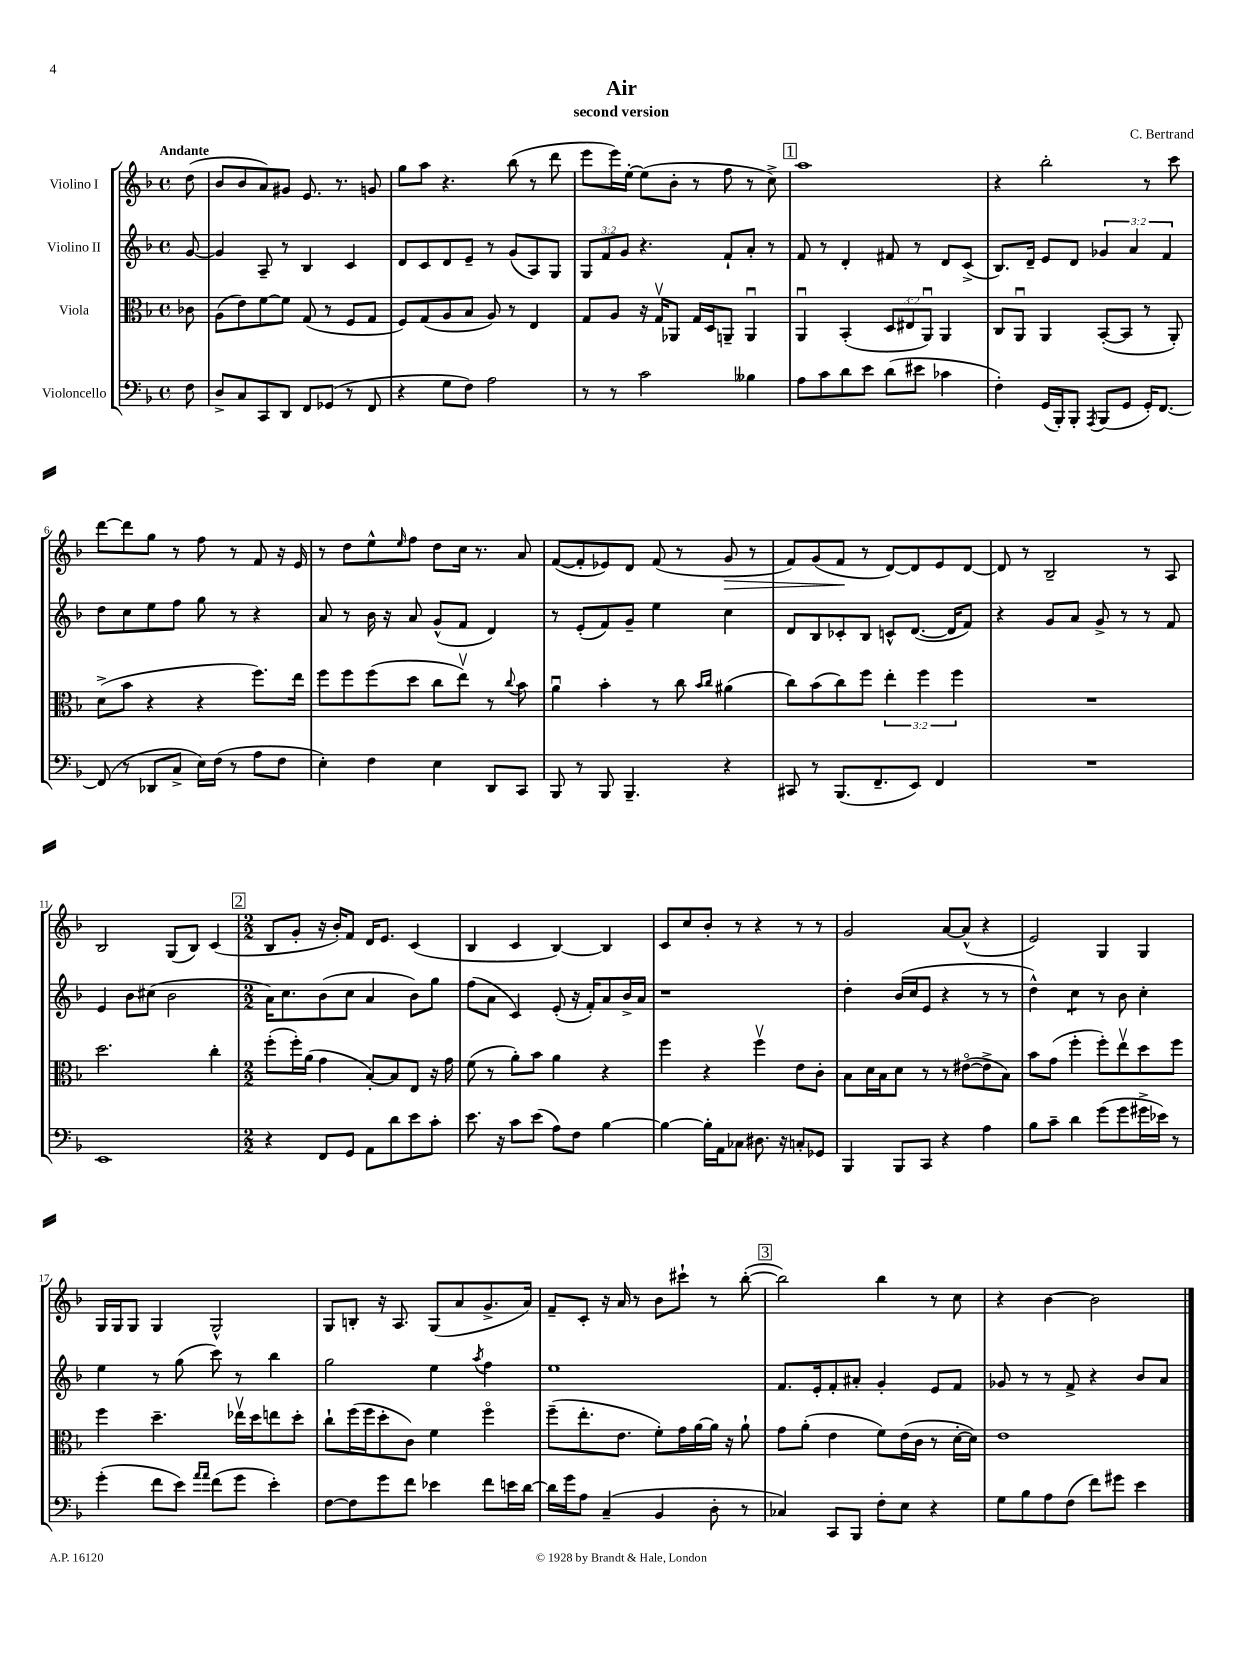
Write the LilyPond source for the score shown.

\header { title = "Air" composer = "C. Bertrand" subtitle = "second version" }
<<
\new StaffGroup <<
\new Staff = "s0" \with { instrumentName = "Violino I" } {
    \clef treble \key f \major \defaultTimeSignature \time 4/4 \partial 8 \tempo "Andante"
    d''8( |
    bes'8 bes'8 a'8) gis'8 e'8. r8. g'8 |
    g''8 a''8 r4. bes''8( r8 d'''8 |
    e'''8 e'''16) e''16~-. e''8( bes'8-. r8 f''8 r8 c''8->) |
    \mark \markup { \box "1" } a''1 |
    r4 bes''2-. r8 c'''8 |
    d'''8~ d'''8 g''8 r8 f''8 r8 f'8 r16 e'16 |
    r8 d''8 e''8-^ \grace { e''16 } f''8 d''8 c''16 r8. a'8 |
    f'8~( f'8-. ees'8) d'8 f'8( r8 g'8\> r8 |
    f'8) g'8( f'8\! r8 d'8~) d'8 e'8 d'8~ |
    d'8 r8 bes2-- r8 a8 |
    bes2 g8( bes8) c'4( |
    \mark \markup { \box "2" } \numericTimeSignature \time 2/2 bes8 g'8-. r16 bes'16-.) f'8 d'16 e'8. c'4( |
    bes4 c'4 bes4~) bes4 |
    c'8 c''8 bes'8-. r8 r4 r8 r8 |
    g'2 a'8~ a'8-^( r4 |
    e'2) g4 g4 |
    g16 g16 g8 g4 g2-^ |
    g8 b8-. r16 a8. g8( a'8 g'8.-> a'16) |
    f'8-- c'8-. r16 a'16 r8 bes'8 cis'''8-! r8 bes''8~-.( |
    \mark \markup { \box "3" } bes''2) bes''4 r8 c''8 |
    r4 bes'4~ bes'2 \bar "|." |
}
\new Staff = "s1" \with { instrumentName = "Violino II" } {
    \clef treble \key f \major \defaultTimeSignature \time 4/4 \override Staff.TupletNumber.text = #tuplet-number::calc-fraction-text \partial 8
    g'8~ |
    g'4 a8-- r8 bes4 c'4 |
    d'8 c'8 d'8 e'8-- r8 g'8( a8) g8 |
    \tuplet 3/2 { g8 f'8 g'8 } r4. f'8-! a'8-. r8 |
    \mark \markup { \box "1" } f'8 r8 d'4-. fis'8 r8 d'8 c'8->( |
    bes8.) d'16-- e'8 d'8 \tuplet 3/2 { ges'4 a'4 f'4 } |
    d''8 c''8 e''8 f''8 g''8 r8 r4 |
    a'8 r8 bes'16 r16 a'8 g'8-^( f'8 d'4) |
    r8 e'8-.( f'8) g'8-- e''4 c''4 |
    d'8 bes8 ces'8-. bes8 c'8-^ d'8.~( d'16 f'8) |
    r4 g'8 a'8 g'8-> r8 r8 f'8 |
    e'4 bes'8 cis''8( bes'2 |
    \mark \markup { \box "2" } \numericTimeSignature \time 2/2 a'16) c''8. bes'8( c''8 a'4 bes'8) g''8 |
    f''8( a'8 c'4) e'8-.( r16 f'16-.) a'8 bes'16-> a'16 |
    r1 |
    d''4-. bes'16( c''16 e'8 r4 r8 r8 |
    d''4-^) c''4:8 r8 bes'8 c''4-. |
    e''4 r8 g''8( c'''8) r8 bes''4 |
    g''2 e''4 \acciaccatura { a''8 } f''4 |
    e''1 |
    \mark \markup { \box "3" } f'8. e'16-. f'8-. ais'8-. g'4-. e'8 f'8 |
    ges'8 r8 r8 f'8-> r4 bes'8 a'8 \bar "|." |
}
\new Staff = "s2" \with { instrumentName = "Viola" } {
    \clef alto \key f \major \defaultTimeSignature \time 4/4 \override Staff.TupletNumber.text = #tuplet-number::calc-fraction-text \partial 8
    ces'8 |
    a8( e'8) f'8~ f'8 g8( r8 f8 g8 |
    f8) g8( a8 bes8 a8) r8 e4 |
    g8 a8 r16 g16\upbow aes,8 g16 d16 a,8-- a,4\downbow |
    \mark \markup { \box "1" } a,4\downbow bes,4-.( \tuplet 3/2 { d8 eis8 a,8\downbow) } a,4 |
    c8 a,8\downbow a,4 bes,8~-.( bes,8 r8 a,8-.) |
    d'8->( bes'8 r4 r4 f''8.) e''16 |
    f''8 f''8 f''8( d''8 c''8 e''8\upbow) r8 \appoggiatura { c''8 } bes'8 |
    a'4\downbow bes'4-. r8 c''8 \grace { bes'16 c''16 } ais'4( |
    c''8) bes'8( c''8) f''8 \tuplet 3/2 { e''4-. f''4 f''4 } |
    R1 |
    d''2. c''4-. |
    \mark \markup { \box "2" } \numericTimeSignature \time 2/2 f''8-.( f''16-.) a'16( g'4 bes8~-.) bes8 e8 r16 g'16 |
    f'8( r8 a'8-.) bes'8 a'4 r4 |
    f''4 r4 f''4\upbow e'8 c'8-. |
    bes8 d'16 bes16 d'8 r8 r8 eis'8~\flageolet( eis'8-> bes8) |
    bes'8 g'8( f''4-. f''8-.) e''8\upbow d''8 f''8 |
    f''4 d''4.-- ees''16\upbow d''16 e''8 d''8-. |
    c''8-! f''16( f''16 d''8-. c'8) f'4 f''4\flageolet |
    f''8--( e''8.-. e'8. f'8-.) g'16 a'16~ a'16 r16 a'8-! |
    \mark \markup { \box "3" } g'8 a'8-.( e'4 f'8) e'16( c'16 r8 d'16~-. d'16) |
    e'1 \bar "|." |
}
\new Staff = "s3" \with { instrumentName = "Violoncello" } {
    \clef bass \key f \major \defaultTimeSignature \time 4/4 \partial 8
    f8 |
    d8-> c8 c,8 d,8 f,8 ges,8( r8 f,8 |
    r4 g8 f8) a2 |
    r8 r8 c'2 beses4 |
    \mark \markup { \box "1" } a8 c'8 d'8 e'8 d'8( eis'8 ces'4 |
    f4-.) g,16( bes,,16-.) bes,,8-. \acciaccatura { a,,8 } bes,,8( g,8 g,16-.) f,8.~ |
    f,8( r8 des,8 c8-> e16) f16( r8 a8 f8 |
    e4-.) f4 e4 d,8 c,8 |
    bes,,8 r8 bes,,8 bes,,4.-- r4 |
    cis,8 r8 bes,,8.( f,8.-- e,8) f,4 |
    R1 |
    e,1 |
    \mark \markup { \box "2" } \numericTimeSignature \time 2/2 r4 f,8 g,8 a,8 d'8 e'8 c'8-. |
    e'8. r16 c'8 e'8( a8) f8 bes4~ |
    bes4~ bes16-. a,16 ces8 dis8. r16 c8-. ges,8 |
    bes,,4 bes,,8 c,8 r4 a4 |
    bes8 c'8-- d'4 g'8( g'8 gis'16-> ees'16) r8 |
    g'4-.( f'8 e'8) \grace { a'16 a'16 } f'8( g'8 e'4-.) |
    f8~ f8 g'8 f'8 ees'4 f'8 e'16 d'16~ |
    d'16 g'16 a8 c4--( bes,4 d8-. r8 |
    \mark \markup { \box "3" } ces4) c,8 bes,,8 f8-. e8 r4 |
    g8 bes8 a8 f8( f'8) gis'8 e'4 \bar "|." |
}
>>
>>
